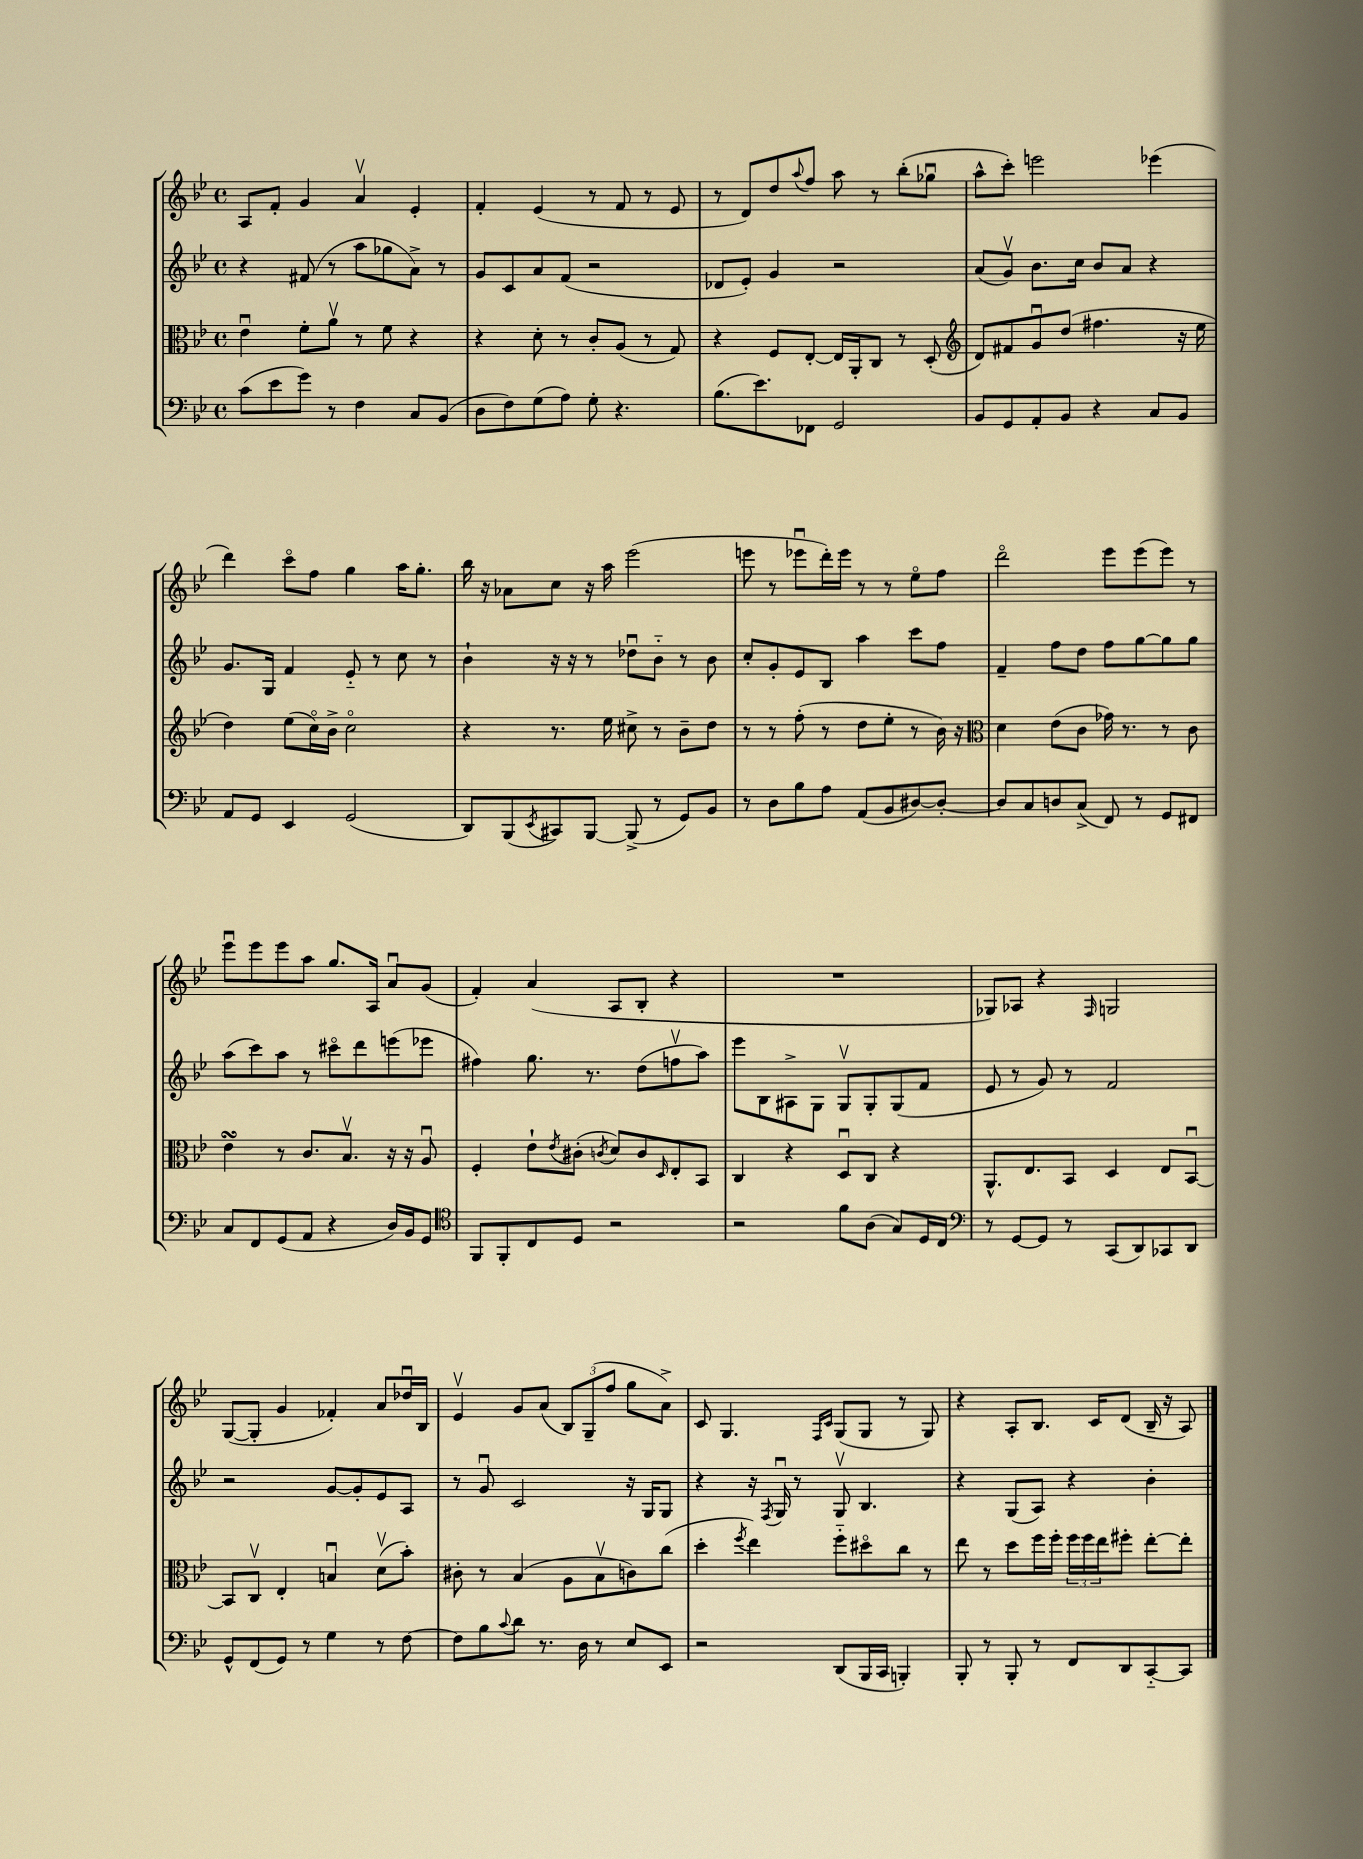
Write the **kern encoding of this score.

**kern	**kern	**kern	**kern
*part4	*part3	*part2	*part1
*staff4	*staff3	*staff2	*staff1
*clefF4	*clefC3	*clefG2	*clefG2
*k[b-e-]	*k[b-e-]	*k[b-e-]	*k[b-e-]
*M4/4	*M4/4	*M4/4	*M4/4
*met(c)	*met(c)	*met(c)	*met(c)
=27	=27	=27	=27
(8c\L	4e-u\	4r	8A/L
8e-\	.	.	8f'/J
8g\J)	8f'\L	(8f#X/	4g/
8r	8av\J	8r	.
4F\	8r	8aa\L	4av/
.	8f\	8gg-X\	.
8C/L	4r	8a^\J)	4e-'/
(8BB-/J	.	8r	.
=28	=28	=28	=28
8D\L	4r	8g/L	4f'/
8F\)	.	8c/	.
(8G\	8d'\	8a/	(4e-/
8A\J)	8r	(8f/J	.
8G'\	8c'/L	2r	8r
4.r	(8A/J	.	8f/
.	8r	.	8r
.	8G/)	.	8e-/
=29	=29	=29	=29
(8.B-\L	4r	8d-X/L	8r
.	.	8e-'/J)	8d/L)
8.e-\)	.	.	.
.	8F/L	4g/	8dd/
.	.	.	8qqaa/
8FF-X\J	[8E-'/J	.	8ff/J
2GG/	16E-/LL]	2r	8aa\
.	16AA'/J	.	.
.	8C/J	.	8r
.	8r	.	(8bb-'\L
.	(8D'/	.	8gg-Xu\J
=30	=30	=30	=30
*	*clefG2	*	*
8BB-/L	8d/L)	(8a/L	8aa^^\L
8GG/	8f#X/	8gv/J)	8ccc'\J)
8AA'/	8gu/	8.b-\L	2eeen\
8BB-/J	(8dd/J	.	.
.	.	16cc\Jk	.
4r	4.ff#X\	8b-/L	.
.	.	8a/J	.
8C/L	.	4r	(4eee-X\
8BB-/J	16r	.	.
.	16ee-\	.	.
!!LO:LB:g=z
=31	=31	=31	=31
8AA/L	4dd\)	8.g/L	4ddd\)
8GG/J	.	.	.
.	.	16G/Jk	.
4EE-/	(8ee-\L	4f/	8ccc\L
.	16cc\L)	.	8ff\J
.	16b-^\JJ	.	.
(2GG/	2cc\	8e-/	4gg\
.	.	8r	.
.	.	8cc\	16aa\KL
.	.	.	8.gg'\J
.	.	8r	.
=32	=32	=32	=32
8DD/L)	4r	4b-`\	16bb-\
.	.	.	16r
(8BBB-/	.	.	8a-X\L
8qEE-/	.	.	.
8CC#X/)	8.r	16r	8cc\J
.	.	16r	.
[8BBB-/J	.	8r	16r
.	16ee-\	.	16aa\
(8BBB-^/]	8cc#X^\	8dd-Xu\L	(2eee-\
8r	8r	8b-\J	.
8GG/L)	8b-~\L	8r	.
8BB-/J	8dd\J	8b-\	.
=33	=33	=33	=33
8r	8r	8cc'/L	8eeen\
8D\L	8r	8g'/	8r
8B-\	(8ff'\	8e-/	8eee-Xu\L
8A\J	8r	8B-/J	16ddd'\L)
.	.	.	16eee-\JJ
(8AA/L	8dd\L	4aa\	8r
8BB-/	8ee-'\J	.	8r
[8D#X/)	8r	8ccc\L	8ee-\L
8D#'/J_	16b-\)	8ff\J	8ff\J
.	16r	.	.
=34	=34	=34	=34
*	*clefC3	*	*
8D#/L]	4d\	4f~/	2ddd\
8C/	.	.	.
8Dn/	(8e-\L	8ff\L	.
(8C^/J	8c\J	8dd\J	.
8FF/)	16g-X\)	8ff\L	8eee-\L
.	8.r	.	.
8r	.	[8gg\	(8eee-\
8GG/L	8r	8gg\]	8eee-\J)
8FF#X/J	8c\	8gg\J	8r
!!LO:LB:g=z
=35	=35	=35	=35
8C/L	4e-sSSs\	(8aa\L	8eee-u\L
8FF/	.	8ccc\)	8eee-\
(8GG/	8r	8aa\J	8eee-\
8AA/J	8.c/L	8r	8aa\J
4r	.	8ccc#X\L	8.gg/L
.	8.B-v/J	.	.
.	.	8ddd\	.
.	.	.	16A/Jk
16D/LL)	16r	(8eeen\	8au/L
16BB-/J	16r	.	.
8GG/J	8Au/	8eee-X\J	(8g/J
=36	=36	=36	=36
*clefC4	*	*	*
8FF/L	4F'/	4ff#X\)	4f'/)
8FF'/	.	.	.
8C/	8e-`\L	8.gg\	(4a/
.	8qe-/	.	.
8D/J	(8c#X'\J	.	.
.	.	8.r	.
.	8qcn/	.	.
2r	8d/L)	.	8A/L
.	8c/	(8dd\L	8B-'/J
.	16qqD/	.	.
.	8E-'/	8ffnv\	4r
.	8BB-/J	8aa\J)	.
=37	=37	=37	=37
2r	4C/	8eee-\L	1r
.	.	8B-\	.
.	4r	8A#X^\	.
.	.	8G\J	.
8f\L	8Du/L	8Gv/L	.
(8A\J	8C/J	8G'/	.
8G/L)	4r	(8G/	.
16D/L	.	8f/J	.
16C/JJ	.	.	.
=38	=38	=38	=38
*clefF4	*	*	*
8r	8.AA^^/L	8e-/	8G-X/L)
[8GG/L	.	8r	8A-X/J
.	8.E-/	.	.
8GG/J]	.	8g/)	4r
8r	8BB-/J	8r	.
.	.	.	16qqF/
(8CC/L	4D/	2f/	2Gn/
8DD/)	.	.	.
8CC-X/	8E-/L	.	.
8DD/J	[8BB-u/J	.	.
!!LO:LB:g=z
=39	=39	=39	=39
8GG^^/L	8BB-/L]	2r	([8G/L
(8FF/	8Cv/J	.	8G'/J]
8GG/J)	4E-'/	.	4g/
8r	.	.	.
4G\	4Bnu/	[8g/L	4f-X'/)
.	.	8g'/]	.
8r	(8dv\L	8e-/	8a/L
[8F\	8b-'\J)	8A/J	16dd-Xu/L
.	.	.	16B-/JJ
=40	=40	=40	=40
8F\L]	8c#X'\	8r	4e-v/
8B-\	8r	8gu/	.
8qqc/	.	.	.
8d\J	(4B-/	2c/	8g/L
8.r	.	.	(8a/J
.	8A\L	.	12B-/L)
16D\	.	.	.
.	.	.	(12G~/
8r	8B-v\	.	.
.	.	.	12ff/J
8E-/L	8cn\)	16r	8gg\L
.	.	16G/KL	.
8EE-/J	(8cc\J	8G/J	8a^\J)
=41	=41	=41	=41
2r	4dd'\	4r	8c/
.	.	.	4.G/
.	8qff/	.	.
.	4ee-\)	16r	.
.	.	8qF/	.
.	.	16Gu/	.
.	.	8r	.
.	.	.	16qqF/LL
.	.	.	16qqc/JJ
(8DD/L	8ff\L	8Gv/	(8G/L
16BBB-/L	8dd#X\	4.B-/	8G/J
16CC/JJ	.	.	.
4BBBn'/)	8cc\J	.	8r
.	8r	.	8G/)
=42	=42	=42	=42
8BBB-'/	8ee-\	4r	4r
8r	8r	.	.
8BBB-'/	8dd\L	(8G/L	8A'/L
8r	16ff\L	8A/J)	8.B-/J
.	16ff'\JJ	.	.
8FF/L	24ff\LL	4r	.
.	24ff\	.	.
.	.	.	16c/KL
.	24ee-\J	.	.
8DD/	8ff#X'\J	.	(8d/J
[8CC/	[8ee-'\L	4b-'\	16B-~/
.	.	.	16r
8CC/J]	8ee-'\J]	.	8A/)
==	==	==	==
*-	*-	*-	*-
